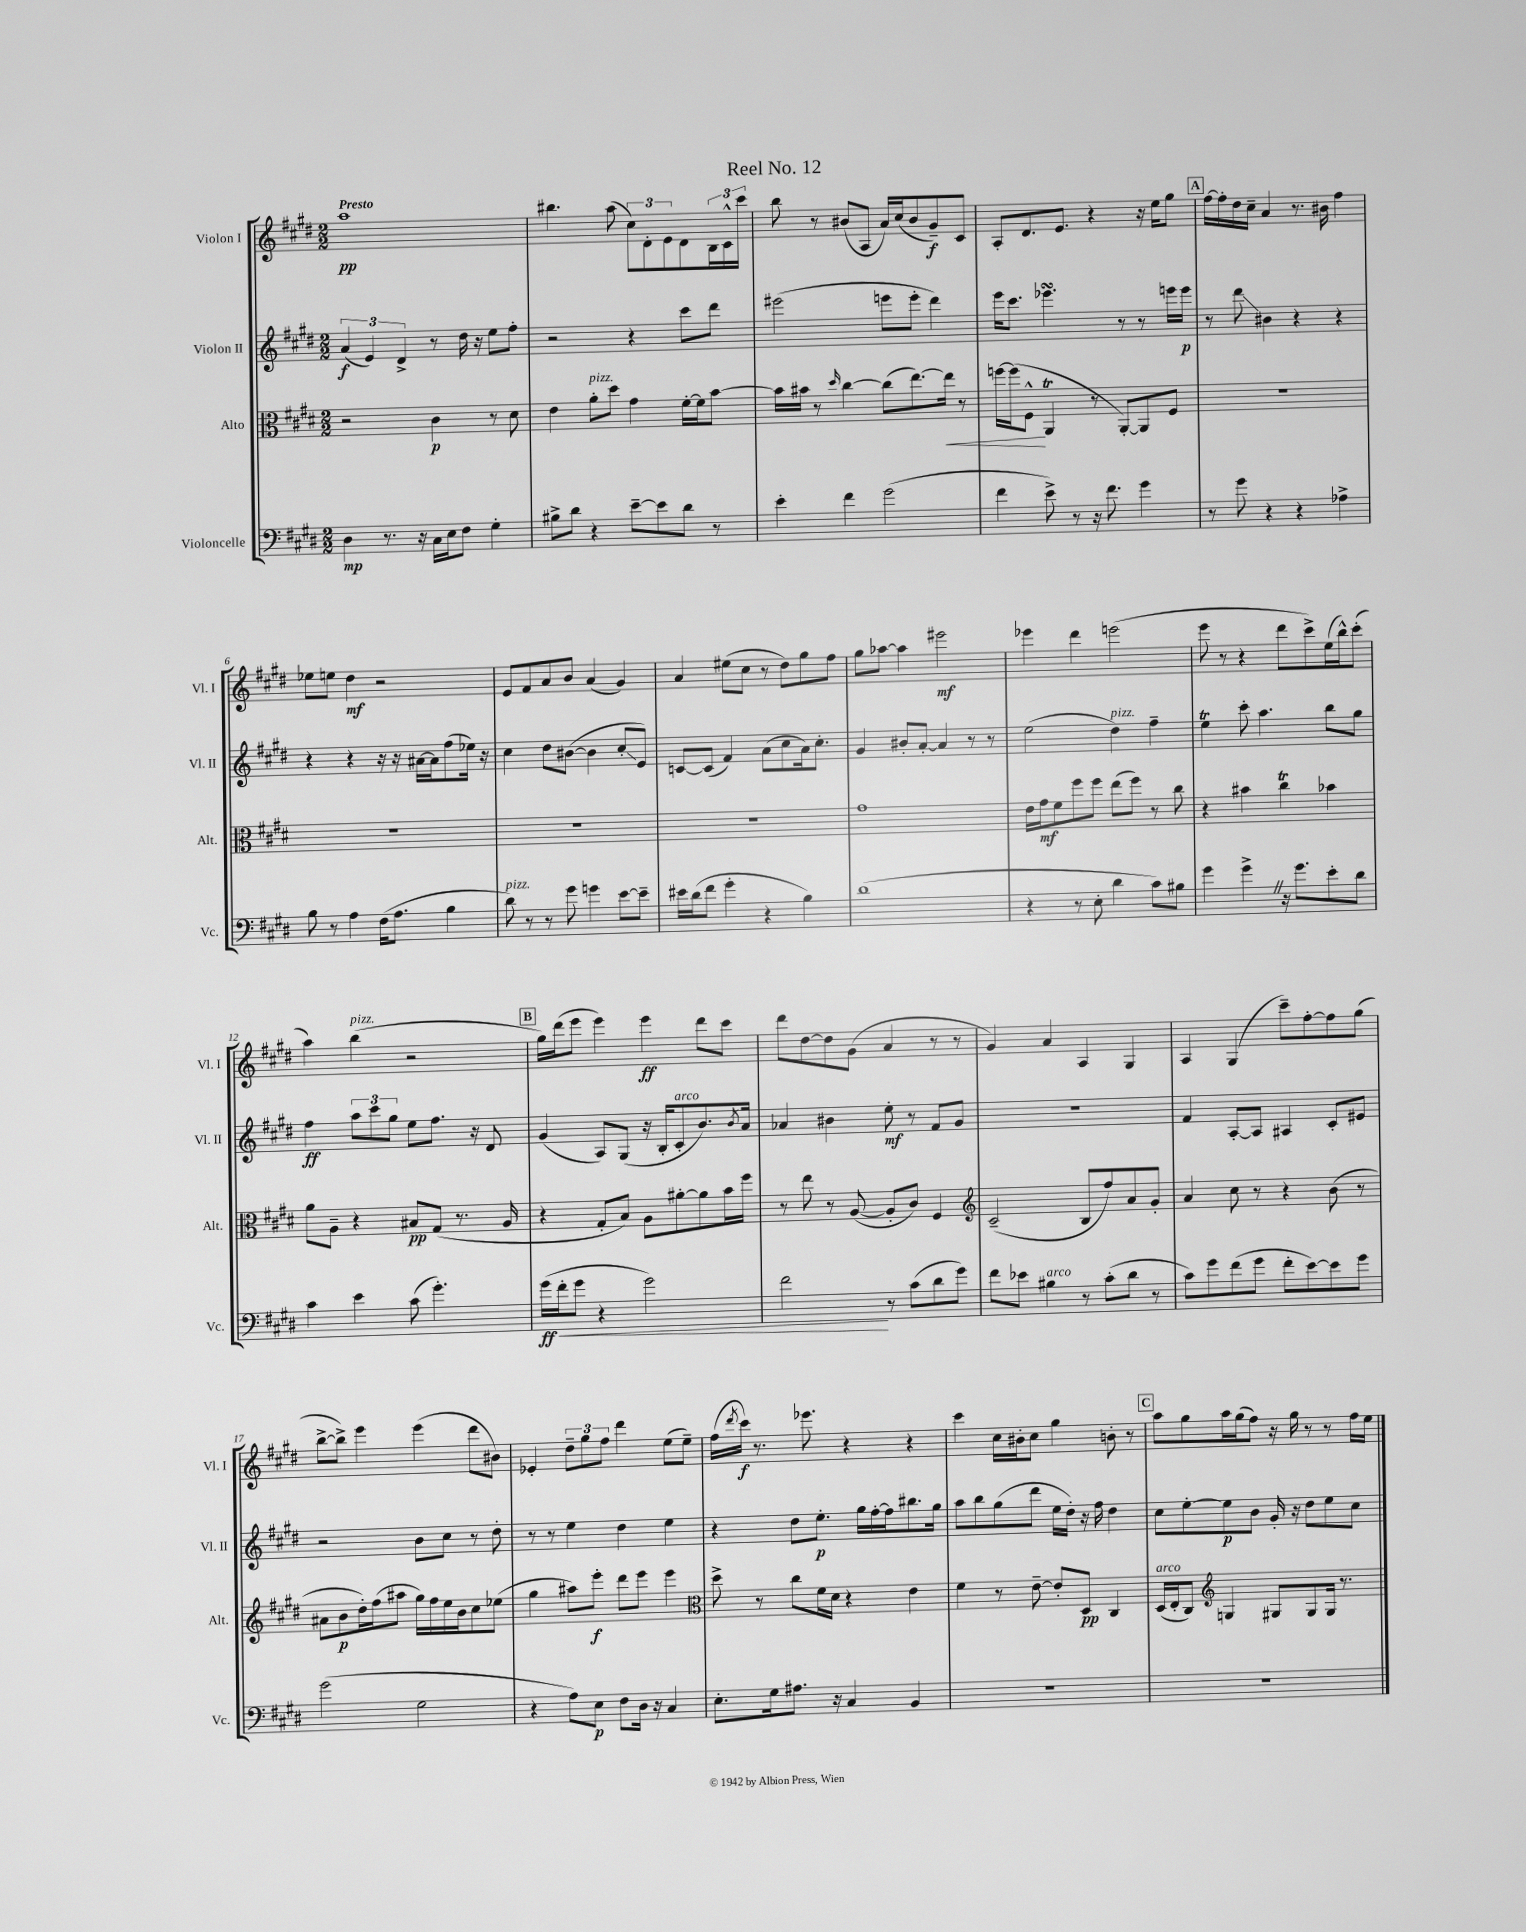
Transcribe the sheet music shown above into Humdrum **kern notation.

**kern	**kern	**kern	**kern
*staff4	*staff3	*staff2	*staff1
*clefF4	*clefC3	*clefG2	*clefG2
*k[f#c#g#d#]	*k[f#c#g#d#]	*k[f#c#g#d#]	*k[f#c#g#d#]
*M2/2	*M2/2	*M2/2	*M2/2
4D#	2r	(6a	1aa
.	.	6e)	.
8.r	.	.	.
.	.	6d#^	.
16r	.	.	.
16C#	4c#	8r	.
16E	.	.	.
8F#	.	16dd#	.
.	.	16r	.
4G#'	8r	8ee	.
.	8d#	8ff#'	.
=	=	=	=
8B#^	4e	2r	4.bb#
8d#	.	.	.
4r	8a'	.	.
.	8dd#	.	(8aa
[8e~	4g#	4r	12cc#)
.	.	.	12d#'
8e]	.	.	.
.	.	.	12e
8d#	[16f#'	8ccc#	8d#
.	16f#]	.	.
8r	[8b	8ddd#	24B
.	.	.	24c#^^
.	.	.	24ccc#
=	=	=	=
4e'	16b]	(2eee#	8bb
.	16b#	.	.
.	8r	.	8r
.	16qqdd#	.	.
4f#	[4cc#	.	(8b#
.	.	.	8A
(2g#	(8cc#]	8eee	16a)
.	.	.	(16cc#
.	[8.ee)	8eee'	8b#
.	.	4ddd#)	8g#~)
.	16ee]	.	.
.	8r	.	8c#
=	=	=	=
4f#	[16ff	16eee	8A'
.	(16ff]	8.ccc#	.
.	8F#^^	.	8.d#
8e^)	4AA	4.eee-	.
.	.	.	8.e
8r	.	.	.
16r	8r	.	4r
8.f#	.	.	.
.	[8AA')	8r	.
4g#	8AA]	8r	16r
.	.	.	16ee
.	8F#	16eee	8gg#
.	.	16eee	.
=	=	=	=
8r	1r	8r	[16ff#
.	.	.	16ff#']
8g#	.	8ddd#	16dd#
.	.	.	16cc#~
4r	.	4b#	4a
4r	.	4r	8.r
.	.	.	16b#
4A-^	.	4r	4ff#
=	=	=	=
8B	1r	4r	8ee-
8r	.	.	8ee
4A	.	4r	4dd#
(16F#	.	16r	2r
8.A	.	16r	.
.	.	[16a#	.
.	.	16a#]	.
4B	.	(8ff#	.
.	.	16ee-)	.
.	.	16r	.
=	=	=	=
8d#)	1r	4cc#	8e
8r	.	.	8f#
8r	.	8dd#	8a
8g#	.	([8b#	8b
4g	.	4b#]	(4a
[8e	.	8cc#'	4g#)
8e~]	.	8e)	.
=	=	=	=
16e#	1r	[8c	4a
(16d#	.	.	.
8f#	.	(8c]	.
4g#'	.	4f#)	(8ee#
.	.	.	8cc#
4r	.	(8a	8r
.	.	8cc#	8dd#)
4B)	.	16a)	8gg#
.	.	8.cc#'	.
.	.	.	8ff#
=	=	=	=
(1d#	1g#	4g#	8gg#
.	.	.	[8aa-
.	.	8b#'	4aa-]
.	.	[8a'	.
.	.	4a]	2eee#
.	.	8r	.
.	.	8r	.
=	=	=	=
4r	16e	(2ee	4eee-
.	16g#	.	.
.	8f#	.	.
8r	8ff#	.	4ddd#
8E'	8ff#	.	.
4d#	(8ee	4dd#)	(2eee
.	8ff#)	.	.
8c#)	8r	4ff#~	.
8B#	8cc#	.	.
=	=	=	=
4g#	4r	4ee	8eee
.	.	.	8r
4g#^	4b#	8ccc#'	4r
.	.	4.aa	.
16r	4cc#	.	8ddd#
8.g#	.	.	.
.	.	.	8ccc#^)
8e'	4b-	8bb	(16ee
.	.	.	16bb^^)
8d#	.	8gg#	(8ccc#'
=	=	=	=
4c#	8a	4ff#	4aa)
.	8A~	.	.
4e	4r	12aa	(4bb
.	.	12ccc#	.
.	.	12gg#	.
(8c#	8B#	8ee	2r
4.g#')	(8G#	8.ff#	.
.	8.r	.	.
.	.	16r	.
.	.	8d#	.
.	16A	.	.
=	=	=	=
(16g#	4r	(4g#	16gg#)
16f#'	.	.	(16ddd#
8g#	.	.	8eee
4r	8G#'	8A)	4eee)
.	8B)	(8G#	.
2g#)	8A	16r	4eee
.	.	16B'	.
.	[8a#'	8c#'	.
.	8a#]	8.b)	8ddd#
.	16b	.	8ccc#
.	.	8qb	.
.	16ff#	16a	.
=	=	=	=
2f#	8r	4a-	8ddd#
.	8ee	.	[8dd#
.	8r	4b#	8dd#]
.	([8A	.	(8g#
8r	8A']	8ee'	4a
(8c#	8c#)	8r	.
8d#	4F#	8f#	8r
8g#)	.	8g#	8r
=	=	=	=
*	*clefG2	*	*
8f#	(2c#~	1r	4g#)
8e-	.	.	.
4B#	.	.	4a
8r	8B	.	4A
(8c#'	8ff#)	.	.
8d#	8a	.	4G#
8r	8g#'	.	.
=	=	=	=
8c#)	4a	4f#	4A
8g#	.	.	.
(8f#	8cc#	[8A'	(4G#
8g#	8r	8A]	.
8f#'	4r	4A#	8ccc#~)
[8e)	.	.	[8ff#'
8e]	(8b	8c#'	8ff#]
8g#	8r	8e#	(8gg#
=	=	=	=
(2g#	8a#	2r	[8bb^
.	8b	.	8bb^])
.	16dd#')	.	4eee
.	(16ff#	.	.
.	8aa#	.	.
2G#	16gg#)	8b	(4eee
.	16ff#	.	.
.	16ee	8cc#	.
.	16b	.	.
.	8cc#	8r	8ddd#
.	(8ee-	8dd#'	8b#)
=	=	=	=
4r	4gg#	8r	4e-'
.	.	8r	.
8A)	8aa#)	4ee	12dd#~
.	.	.	12gg#
8E	8eee'	.	.
.	.	.	12ff#
8F#	8ddd#	4dd#	4ddd#
16D#	8eee	.	.
16r	.	.	.
4C#	4eee	4ee	(8ee
.	.	.	8ee~)
=	=	=	=
*	*clefC3	*	*
8.E'	8dd#^	4r	(16ff#
.	.	.	8qddd#
.	.	.	16ccc#)
.	8r	.	8.r
16G#	.	.	.
8.A#	8cc#	8dd#	.
.	.	.	8.eee-
.	16f#	8.ee'	.
16r	16d#	.	.
4C#	4r	.	4r
.	.	16gg#	.
.	.	[16ff#'	.
.	.	16ff#]	.
4BB	4e	8.bb#	4r
.	.	16gg#	.
=	=	=	=
1r	4f#	8aa	4ccc#
.	.	8bb	.
.	8r	(8gg#	16cc#
.	.	.	16b#'
.	[8e~	8ddd#	8cc#
.	8e']	16ee	4gg#
.	.	16dd#')	.
.	8D#	16r	.
.	.	16ff#	.
.	4C#	4dd#	8b'
.	.	.	8r
=	=	=	=
1r	(16D#	8cc#	8aa
.	16E'	.	.
.	8C#)	[8ee'	8gg#
*	*clefG2	*	*
.	4G	8ee]	16aa
.	.	.	(16gg#
.	.	8b	8ff#)
.	8G#	16g#'	16r
.	.	16r	16gg#
.	8G#	8dd#	8r
.	16G#	8ee	8r
.	8.r	.	.
.	.	8cc#	16ff#
.	.	.	16ee
==	==	==	==
*-	*-	*-	*-
